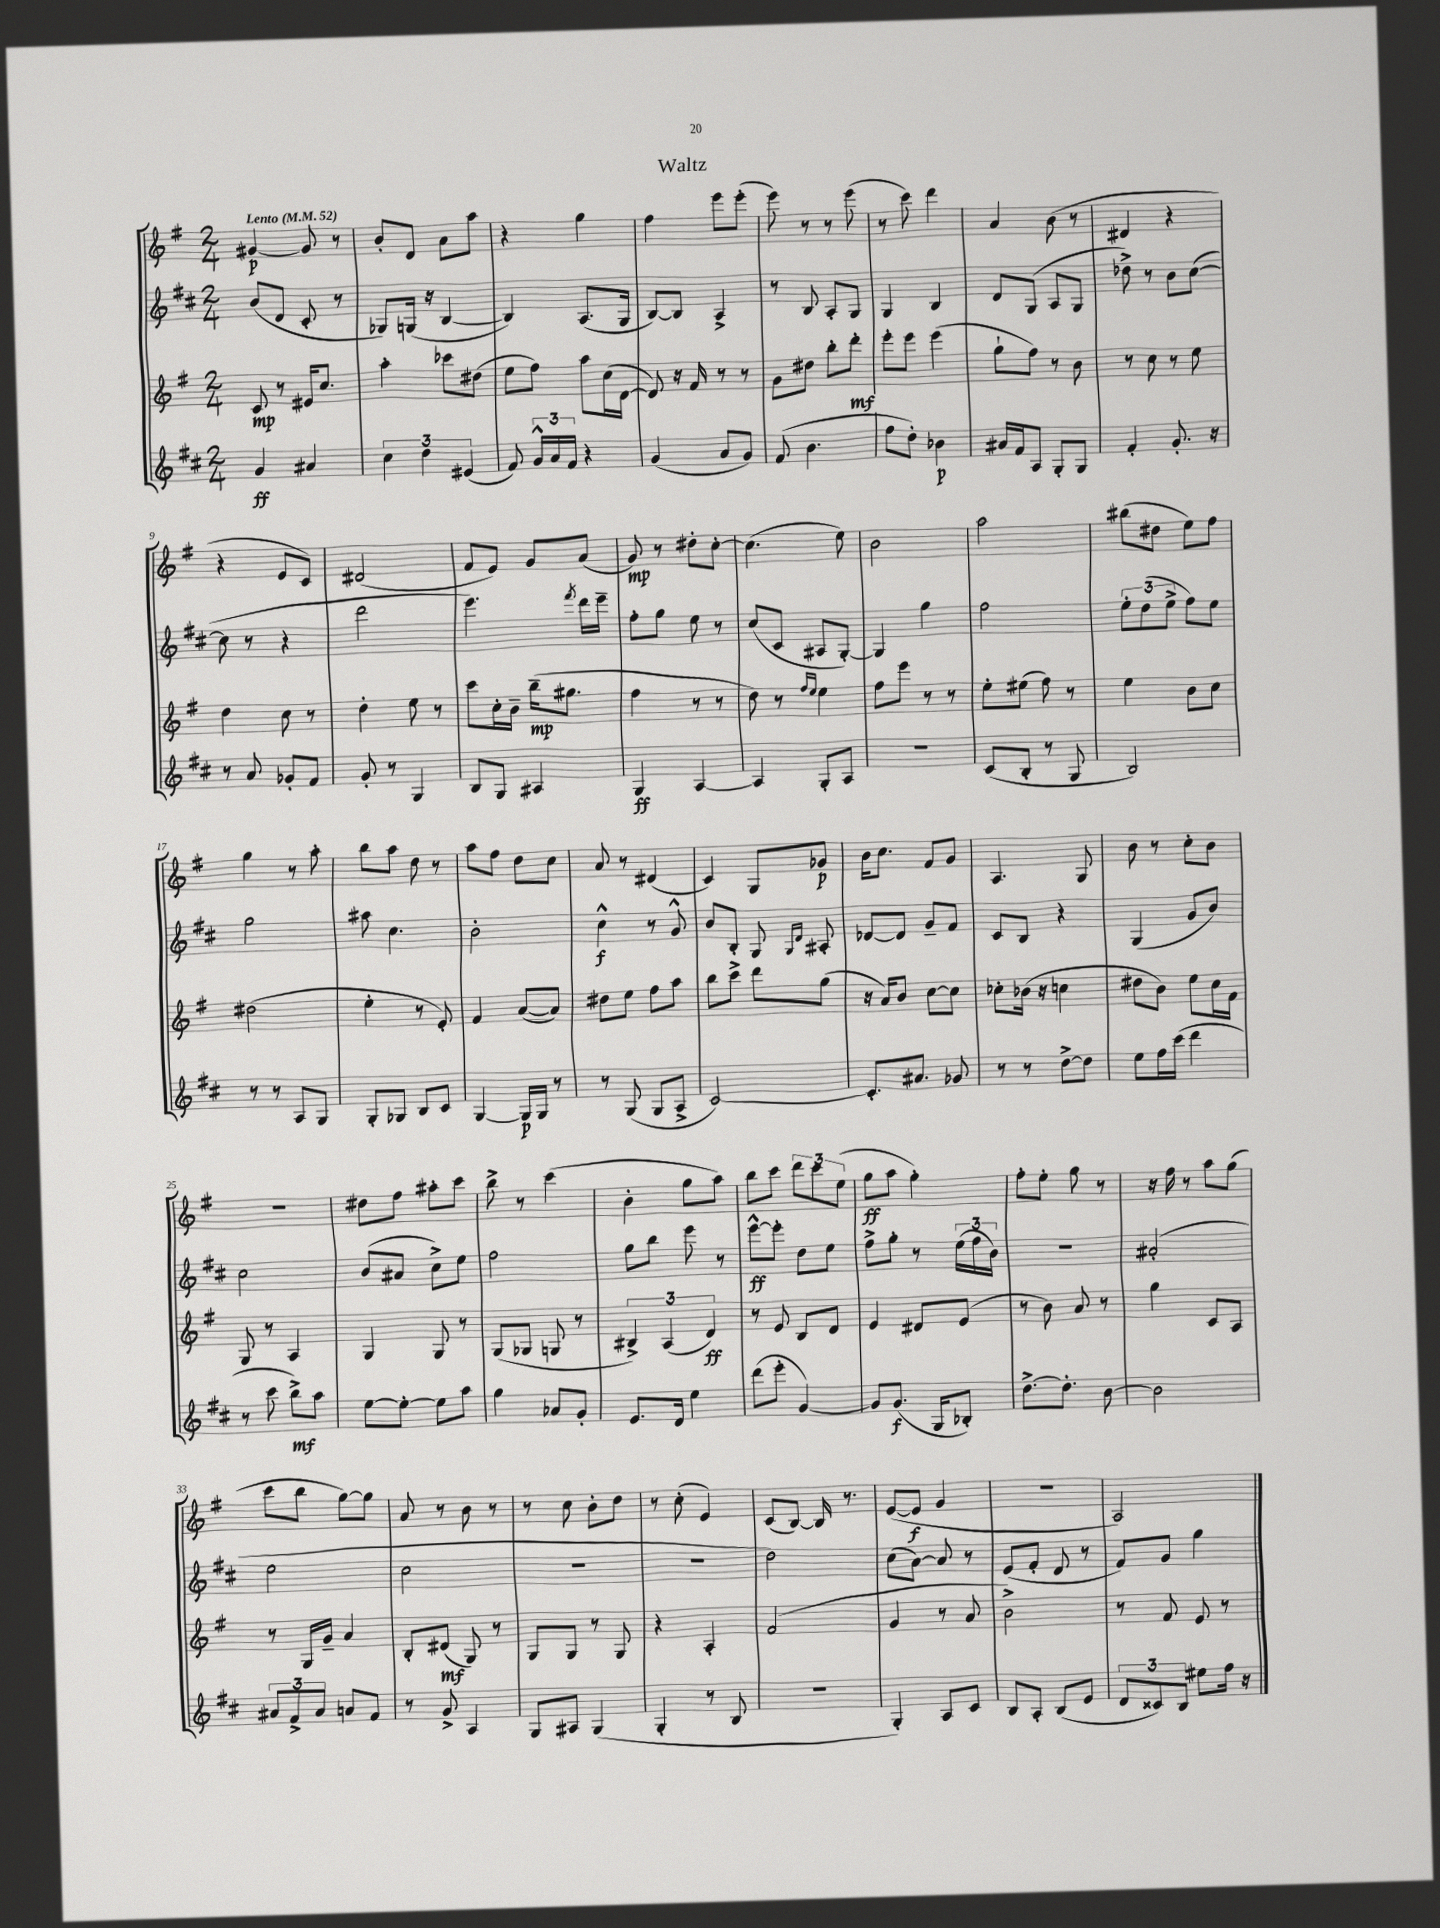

**kern	**kern	**kern	**kern
*staff4	*staff3	*staff2	*staff1
*clefG2	*clefG2	*clefG2	*clefG2
*k[f#c#]	*k[f#]	*k[f#c#]	*k[f#]
*M2/4	*M2/4	*M2/4	*M2/4
*MM52	*MM52	*MM52	*MM52
4g/	8c/	(8b/L	[4g#/
.	8r	8d/J	.
4a#/	16e#/LK	8c#'/	8g#/]
.	8.cc/J	.	.
.	.	8r	8r
=	=	=	=
6cc#\	4aa'\	8G-/L)	8b'/L
.	.	(16G/Jk	8d/J
6dd\	.	.	.
.	.	16r	.
.	8ccc-\L	[4B/	8a\L
(6e#/	.	.	.
.	(8dd#\J	.	8aa\J
=	=	=	=
8f#/)	8ee\L	4B/])	4r
24g^^/LL	8ff#\J)	.	.
24a/	.	.	.
24f#/JJ	.	.	.
4r	8aa\L	(8.A/L	4gg\
.	(16cc\L	.	.
.	[16d\JJ	16G/Jk	.
=	=	=	=
(4g/	8d/])	[8B/L)	4ff#\
.	16r	8B/]J	.
.	16f#/	.	.
8a/L	8r	4A^/	8eee\L
8g/J)	8r	.	(8eee'\J
=	=	=	=
(8f#/	8g\L	8r	8eee\)
4.b\	8dd#\J	8B/	8r
.	8bb'\L	8A'/L	8r
.	8ddd'\J	8G/J	(8eee\
=	=	=	=
8ff#\L	8eee'\L	4G/	8r
8dd'\J)	8eee\J	.	8ccc\)
4b-\	(4eee\	4B/	4ddd\
=	=	=	=
16a#/LL	8gg`\L	8d/L	4a/
16f#/J	.	.	.
8A/J	8ff#\J)	(8G/J	.
8G'/L	8r	8A/L	(8b\
8G/J	8b\	8G/J	8r
=	=	=	=
4f#'/	8r	8dd-^\)	4d#/
.	8cc\	8r	.
8.g'/	8r	8b\L	4r
.	8ee\	([8cc#\J	.
16r	.	.	.
=	=	=	=
8r	4dd\	8cc#\]	4r
8a/	.	8r	.
8g-'/L	8cc\	4r	8e/L
8f#/J	8r	.	8c/J)
=	=	=	=
8g'/	4dd'\	2ddd\	(2d#/
8r	.	.	.
4G/	8ee\	.	.
.	8r	.	.
=	=	=	=
8B/L	8ccc\L	4.eee\)	8f#/L
8G/J	16cc'\L	.	8e/J)
.	16b~\JJ	.	.
4A#/	(16bb~\LK	.	8g/L
.	8.gg#\J	.	.
.	.	8qfff#/	.
.	.	16ddd\LL	(8a/J
.	.	16eee~\JJ	.
=	=	=	=
4G/	4ff#\	8ff#'\L	8g/)
.	.	8gg\J	8r
[4A/	8r	8ee\	8dd#'\L
.	8r	8r	[8cc'\J
=	=	=	=
4A/]	8dd\)	(8cc#/L	(4.cc\]
.	8r	8c#/J	.
.	16qqff#/LL	.	.
.	16qqee/JJ	.	.
8G'/L	4ee\	8A#/L	.
8A/J	.	[8G'/J)	8ee\)
=	=	=	=
2r	8ff#\L	4G/]	2b\
.	8eee\J	.	.
.	8r	4gg\	.
.	8r	.	.
=	=	=	=
(8c#/L	8ee'\L	2ff#\	2aa\
8B'/J	(8ee#\J	.	.
8r	8ff#\)	.	.
8G/	8r	.	.
=	=	=	=
2B/)	4ee\	12ee'\L	(8bb#\L
.	.	(12dd\	.
.	.	.	8dd#\J
.	.	12ee^\J	.
.	8b\L	8ff#\L)	8ee\L)
.	8cc\J	8ee\J	8ff#\J
=	=	=	=
8r	(2dd#\	2gg\	4gg\
8r	.	.	.
8A/L	.	.	8r
8G/J	.	.	8aa'\
=	=	=	=
8G'/L	4ee'\	8aa#\	8bb\L
8G-/J	.	4.cc#\	8aa\J
8B/L	8r	.	8dd\
8c#/J	8e'/)	.	8r
=	=	=	=
[4G/	4f#/	2b'\	8aa\L
.	.	.	8ff#\J
16G/]LL	([8a/L	.	8dd\L
16G/JJ	.	.	.
8r	8a/]J)	.	8cc\J
=	=	=	=
8r	8dd#\L	4cc#^^\	8a/
(8G/	8ee\J	.	8r
8G/L	8ff#\L	8r	(4d#/
8A^/J	8aa\J	8g^^/	.
=	=	=	=
[2c#/)	8bb\L	8b/L	4c/)
.	8ccc^\J	8B'/J	.
.	8ddd\L	8G/	8G/L
.	.	16qqG/LL	.
.	.	16qqd/JJ	.
.	(8gg\J	8A#'/	8g-/J
=	=	=	=
8.c#'/]L	16r	[8d-/L	16b\LK
.	16a/LK)	.	8.cc\J
.	8b/J	8d-/]J	.
8.a#/J	.	.	.
.	[8cc\L	8g~/L	8f#/L
8g-/	8cc\]J	8f#/J	8g/J
=	=	=	=
8r	8cc-'\L	8c#/L	4.A/
8r	(16b-\Jk	8B/J	.
.	16r	.	.
[8dd^\L	4cc\	4r	.
8dd\]J	.	.	8G/
=	=	=	=
8ee\L	8dd#\L	(4G/	8b\
16ff#\L	8b\J)	.	8r
(16ccc#\JJ	.	.	.
4ddd\	8ee\L	8g/L	8cc'\L
.	16cc\L	8b/J)	8b\J
.	16f#\JJ	.	.
=	=	=	=
8r	8G/	2cc#\	2r
8ccc#\	8r	.	.
8bb^\L)	4A/	.	.
8aa\J	.	.	.
=	=	=	=
[8ee\L	4G/	(8b/L	8dd#\L
8ee'\_J	.	8a#/J	8ff#\J
8ee\]L	8G/	8cc#^\L)	8aa#'\L
8aa\J	8r	8ee\J	8ccc\J
=	=	=	=
4gg\	(8G/L	2ff#\	8bb^\
.	8G-/J	.	8r
8a-/L	8G/	.	(4ccc\
8g'/J	8r	.	.
=	=	=	=
8.e/L	6B#^/)	8gg\L	4b'\
.	.	8bb\J	.
.	(6A/	.	.
16d/Jk	.	.	.
4ee\	.	8eee\	8gg\L
.	6d/)	.	.
.	.	8r	8aa\J)
=	=	=	=
(8ddd\L	8r	[8eee^^\L	8bb\L
8eee'\J	8e/	8eee'\]J	8ccc\J
[4g/)	8B/L	8dd\L	12ddd\L
.	.	.	12ccc\
.	8d/J	8ee\J	.
.	.	.	(12ee\J
=	=	=	=
8g/]L	4e/	8ff#^\L	8gg\L
(8.g/J	.	8gg'\J	8aa\J
.	8d#/L	8r	4gg'\)
16G/LK	.	.	.
8B-'/J)	(8e/J	(24ee\LL	.
.	.	24ff#\	.
.	.	24b\JJ)	.
=	=	=	=
[8.dd^\L	8r	2r	8ff#'\L
.	8b\)	.	8ee'\J
8.dd'\]J	.	.	.
.	8a/	.	8gg\
[8b\	8r	.	8r
=	=	=	=
2b\]	4gg\	(2a#'/	16r
.	.	.	16ff#\
.	.	.	8r
.	8c/L	.	8aa\L
.	8A/J	.	(8gg\J
=	=	=	=
12a#/L	8r	2ee\	8ccc\L
12f#^/	.	.	.
.	16G/LL	.	8bb\J
12a#/J	.	.	.
.	16g~/JJ	.	.
8a/L	4a/	.	[8gg\L)
8f#/J	.	.	8gg\]J
=	=	=	=
8r	8B'/L	2cc#\	8a/
8g^/	(8d#/J	.	8r
4A/	8G/)	.	8b\
.	8r	.	8r
=	=	=	=
8G/L	8G/L	2r	8r
8A#/J	8G/J	.	8cc\
(4G/	8r	.	8b'\L
.	8G/	.	8dd\J
=	=	=	=
4G'/	4r	2r	8r
.	.	.	(8cc'\
8r	4A'/	.	4e/)
8B/	.	.	.
=	=	=	=
2r	(2f#/	2dd\)	(8c/L
.	.	.	[8B/J)
.	.	.	16B/]
.	.	.	8.r
=	=	=	=
4G'/)	4g/	(8cc#\L	([8e/L
.	.	[8a\J)	8e/]J
8A/L	8r	8a/]	4g/
8c#/J	8a/	8r	.
=	=	=	=
8B/L	2b^\)	(8e/L	2r
8A'/J	.	8f#'/J	.
(8B/L	.	8d/	.
8e/J	.	8r	.
=	=	=	=
12d/L	8r	8f#/L)	2A/)
12c##/)	.	.	.
.	8f#/	8g/J	.
12B/J	.	.	.
8ee#\L	8e/	4gg\	.
16ff#\Jk	8r	.	.
16r	.	.	.
==	==	==	==
*-	*-	*-	*-
